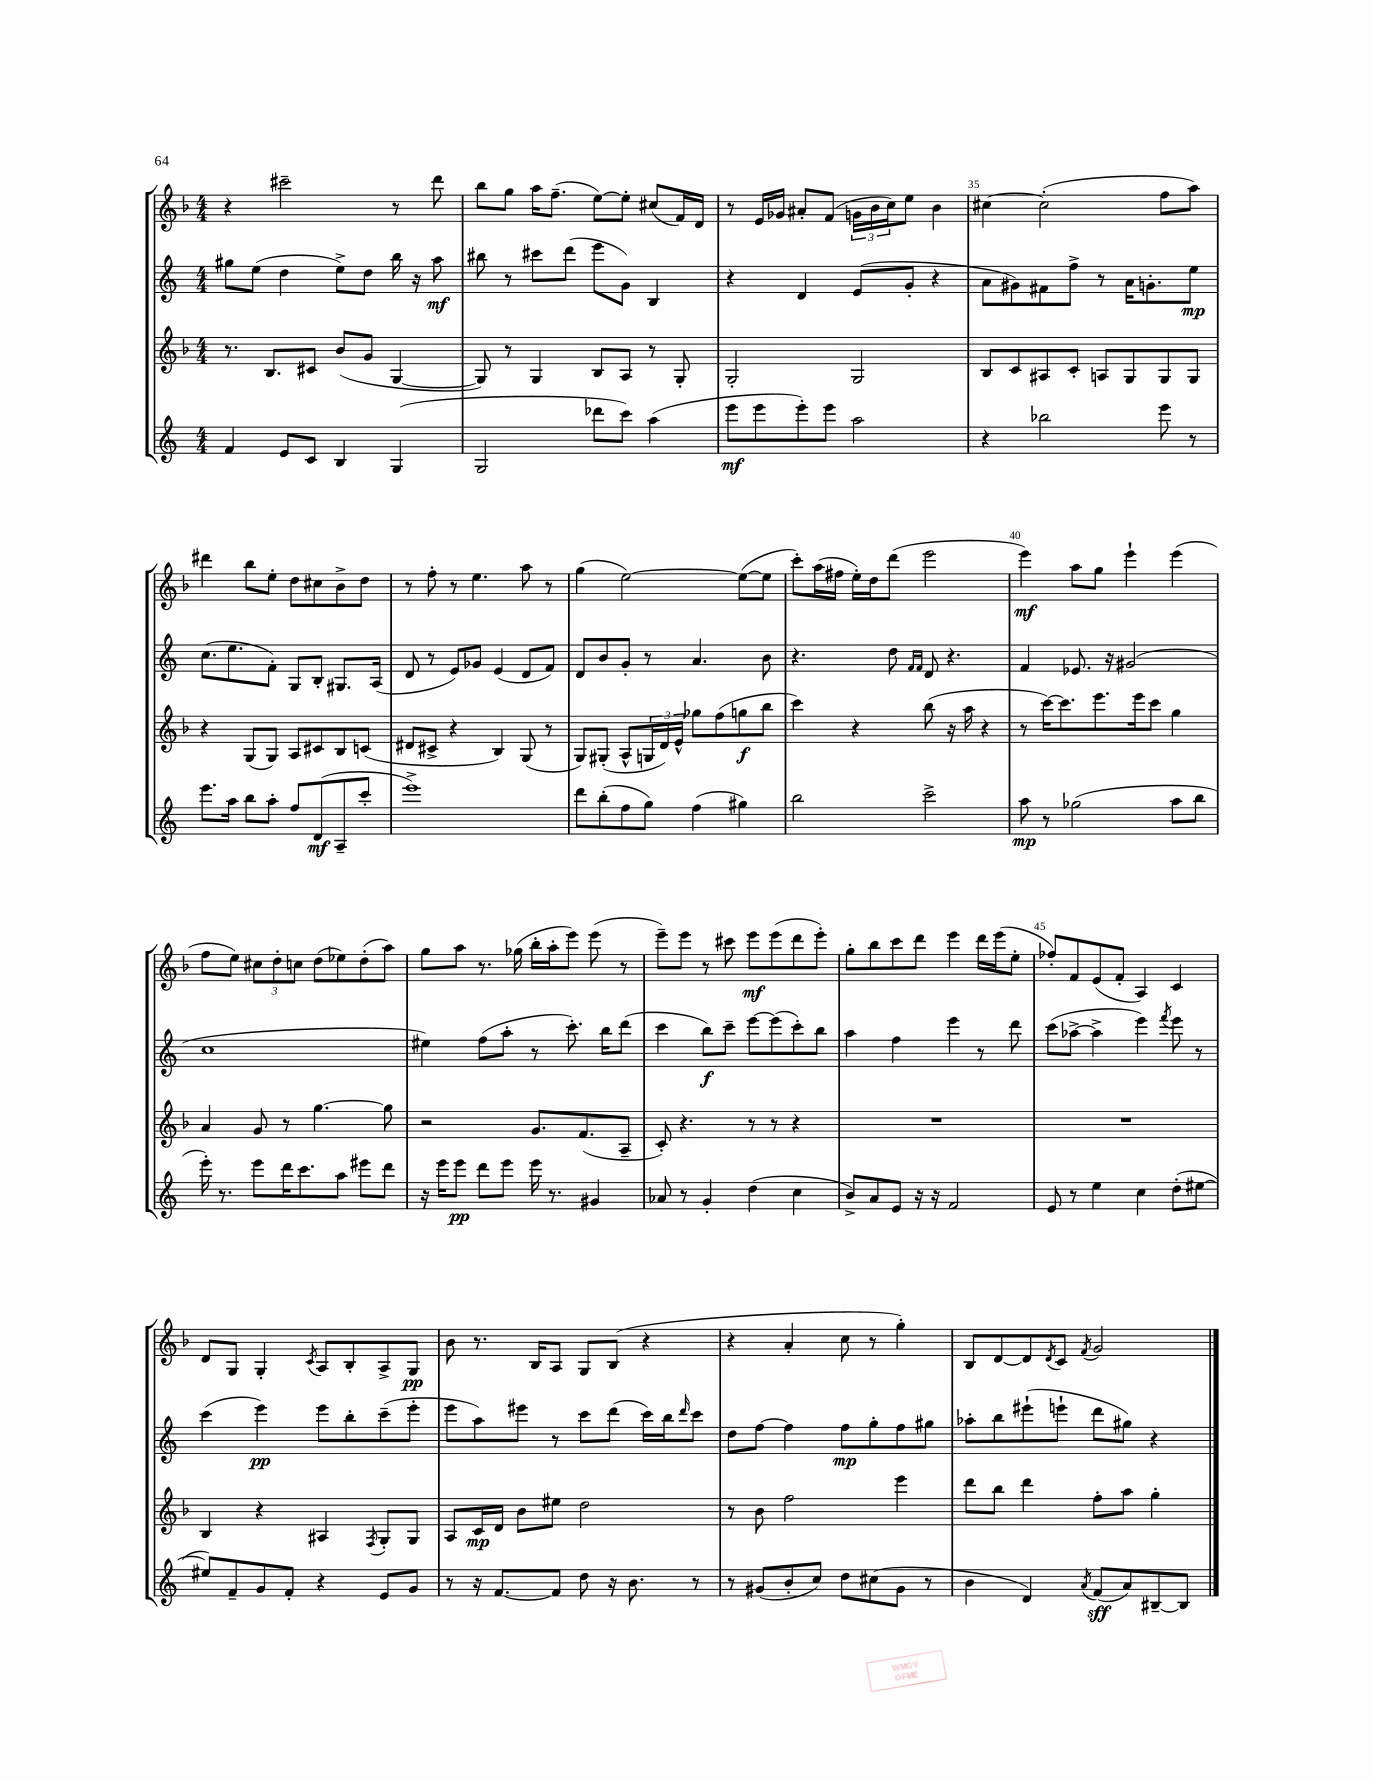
<<
\new StaffGroup <<
\new Staff = "s0" {
    \clef treble \key f \major \numericTimeSignature \time 4/4
    r4 cis'''2-- r8 d'''8 |
    bes''8 g''8 a''16 f''8.--( e''8~) e''8-. cis''8( f'16) d'16 |
    r8 e'16 ges'16 ais'8-. f'8( \tuplet 3/2 { g'16 bes'16 c''16) } e''8 bes'4 |
    cis''4~ cis''2-.( f''8 a''8) |
    dis'''4 bes''8 e''8-. d''8 cis''8 bes'8-> d''8 |
    r8 f''8-. r8 e''4. a''8 r8 |
    g''4( e''2~) e''8~( e''8 |
    c'''8-.) a''16( fis''16 e''16-.) d''16 d'''8( e'''2 |
    e'''4\mf) a''8 g''8 e'''4-! e'''4( |
    f''8 e''8) \tuplet 3/2 { cis''8 d''8-. c''8 } d''8( ees''8) d''8-.( a''8) |
    g''8 a''8 r8. ges''16( bes''16-. a''16-. e'''8) e'''8( r8 |
    e'''8--) e'''8 r8 cis'''8 e'''8\mf e'''8( d'''8 e'''8-.) |
    g''8-. bes''8 c'''8 d'''8 e'''4 d'''16 e'''16( e''8-. |
    fes''8-.) f'8 e'8( f'8-. a4) c'4 |
    d'8 g8 g4-. \acciaccatura { c'8 } a8 bes8-. a8-> g8\pp |
    bes'8 r8. bes16 a8 g8 bes8( r4 |
    r4 a'4-. c''8 r8 g''4-.) |
    bes8 d'8~ d'8 \acciaccatura { d'8 } c'8 \acciaccatura { f'8 } g'2 \bar "|." |
}
\new Staff = "s1" {
    \clef treble \key c \major \numericTimeSignature \time 4/4
    gis''8 e''8( d''4 e''8->) d''8 b''16 r16 a''8\mf |
    bis''8 r8 cis'''8 d'''8( e'''8 g'8) b4 |
    r4 d'4 e'8( g'8-. r4 |
    a'8 gis'8) fis'8 f''8-> r8 a'16 g'8.-. e''8\mp |
    c''8.( e''8. f'8-.) g8 b8-. gis8. a16( |
    d'8 r8 e'8) ges'8 e'4( d'8 f'8) |
    d'8 b'8 g'8-. r8 a'4. b'8 |
    r4. d''8 \grace { f'16 f'16 } d'8 r4. |
    f'4 ees'8. r16 gis'2( |
    c''1 |
    eis''4) f''8( a''8-. r8 c'''8.-.) b''16 d'''8( |
    c'''4 b''8\f) c'''8-- e'''8~ e'''8( c'''8-.) b''8 |
    a''4 f''4 e'''4 r8 d'''8 |
    c'''8( aes''8~-> aes''4-> e'''4) \acciaccatura { f'''8 } e'''8 r8 |
    c'''4( e'''4\pp) e'''8 b''8-. c'''8--( e'''8-. |
    e'''8 a''8) eis'''8 r8 c'''8 d'''8( c'''16) b''16 \grace { d'''16 } c'''8 |
    d''8 f''8~ f''4 f''8\mp g''8-. f''8 gis''8 |
    aes''8-. b''8 eis'''8-!( e'''8-! d'''8 gis''8) r4 \bar "|." |
}
\new Staff = "s2" {
    \clef treble \key f \major \numericTimeSignature \time 4/4
    r8. bes8. cis'8 bes'8( g'8 g4~ |
    g8) r8 g4 bes8 a8 r8 g8-. |
    g2-. g2 |
    bes8 c'8 ais8 c'8-. a8 g8 g8 g8 |
    r4 g8( g8) a8 cis'8 bes8 c'8( |
    dis'8 cis'8-> r4 bes4) g8( r8 |
    g8) gis8-.( a8-^ \tuplet 3/2 { g16 d'16) e'16-^ } ges''8 f''8( g''8\f bes''8 |
    c'''4) r4 bes''8( r16 a''16 r4 |
    r8 c'''16~) c'''8. e'''8. e'''16 c'''8 g''4 |
    a'4 g'8 r8 g''4.~ g''8 |
    r2 g'8. f'8.( a8-- |
    c'8-.) r4. r8 r8 r4 |
    R1 |
    R1 |
    bes4 r4 ais4 \acciaccatura { f8 } g8-. g8 |
    a8 c'16\mp d'16 bes'8 eis''8 d''2 |
    r8 bes'8 f''2 e'''4 |
    d'''8 bes''8 d'''4 f''8-. a''8 g''4-. \bar "|." |
}
\new Staff = "s3" {
    \clef treble \key c \major \numericTimeSignature \time 4/4
    f'4 e'8 c'8 b4 g4( |
    g2 des'''8 c'''8) a''4( |
    e'''8\mf e'''8 e'''8-.) e'''8 a''2 |
    r4 bes''2 e'''8 r8 |
    e'''8. a''16 b''8 a''8-. f''8 d'8\mf( a8-- c'''8-. |
    e'''1->) |
    d'''8 b''8-.( f''8 g''8) f''4( gis''4) |
    b''2 c'''2-> |
    a''8\mp r8 ges''2( a''8 b''8 |
    e'''16-.) r8. e'''8 d'''16 c'''8. a''8 eis'''8 d'''8 |
    r16 e'''16 e'''8\pp d'''8 e'''8 e'''16 r8. gis'4 |
    aes'8 r8 g'4-. d''4( c''4 |
    b'8->) a'8 e'8 r16 r16 f'2 |
    e'8 r8 e''4 c''4 d''8-.( eis''8~ |
    eis''8) f'8-- g'8 f'8-. r4 e'8 g'8 |
    r8 r16 f'8.~ f'8 d''8 r16 b'8. r8 |
    r8 gis'8( b'8-. c''8) d''8 cis''8( gis'8 r8 |
    b'4 d'4) \acciaccatura { a'8 } f'8\sff( a'8) bis8~-- bis8 \bar "|." |
}
>>
>>
\layout { \context { \Score currentBarNumber = #32 \override BarNumber.break-visibility = ##(#f #t #t) barNumberVisibility = #(every-nth-bar-number-visible 5) } }
